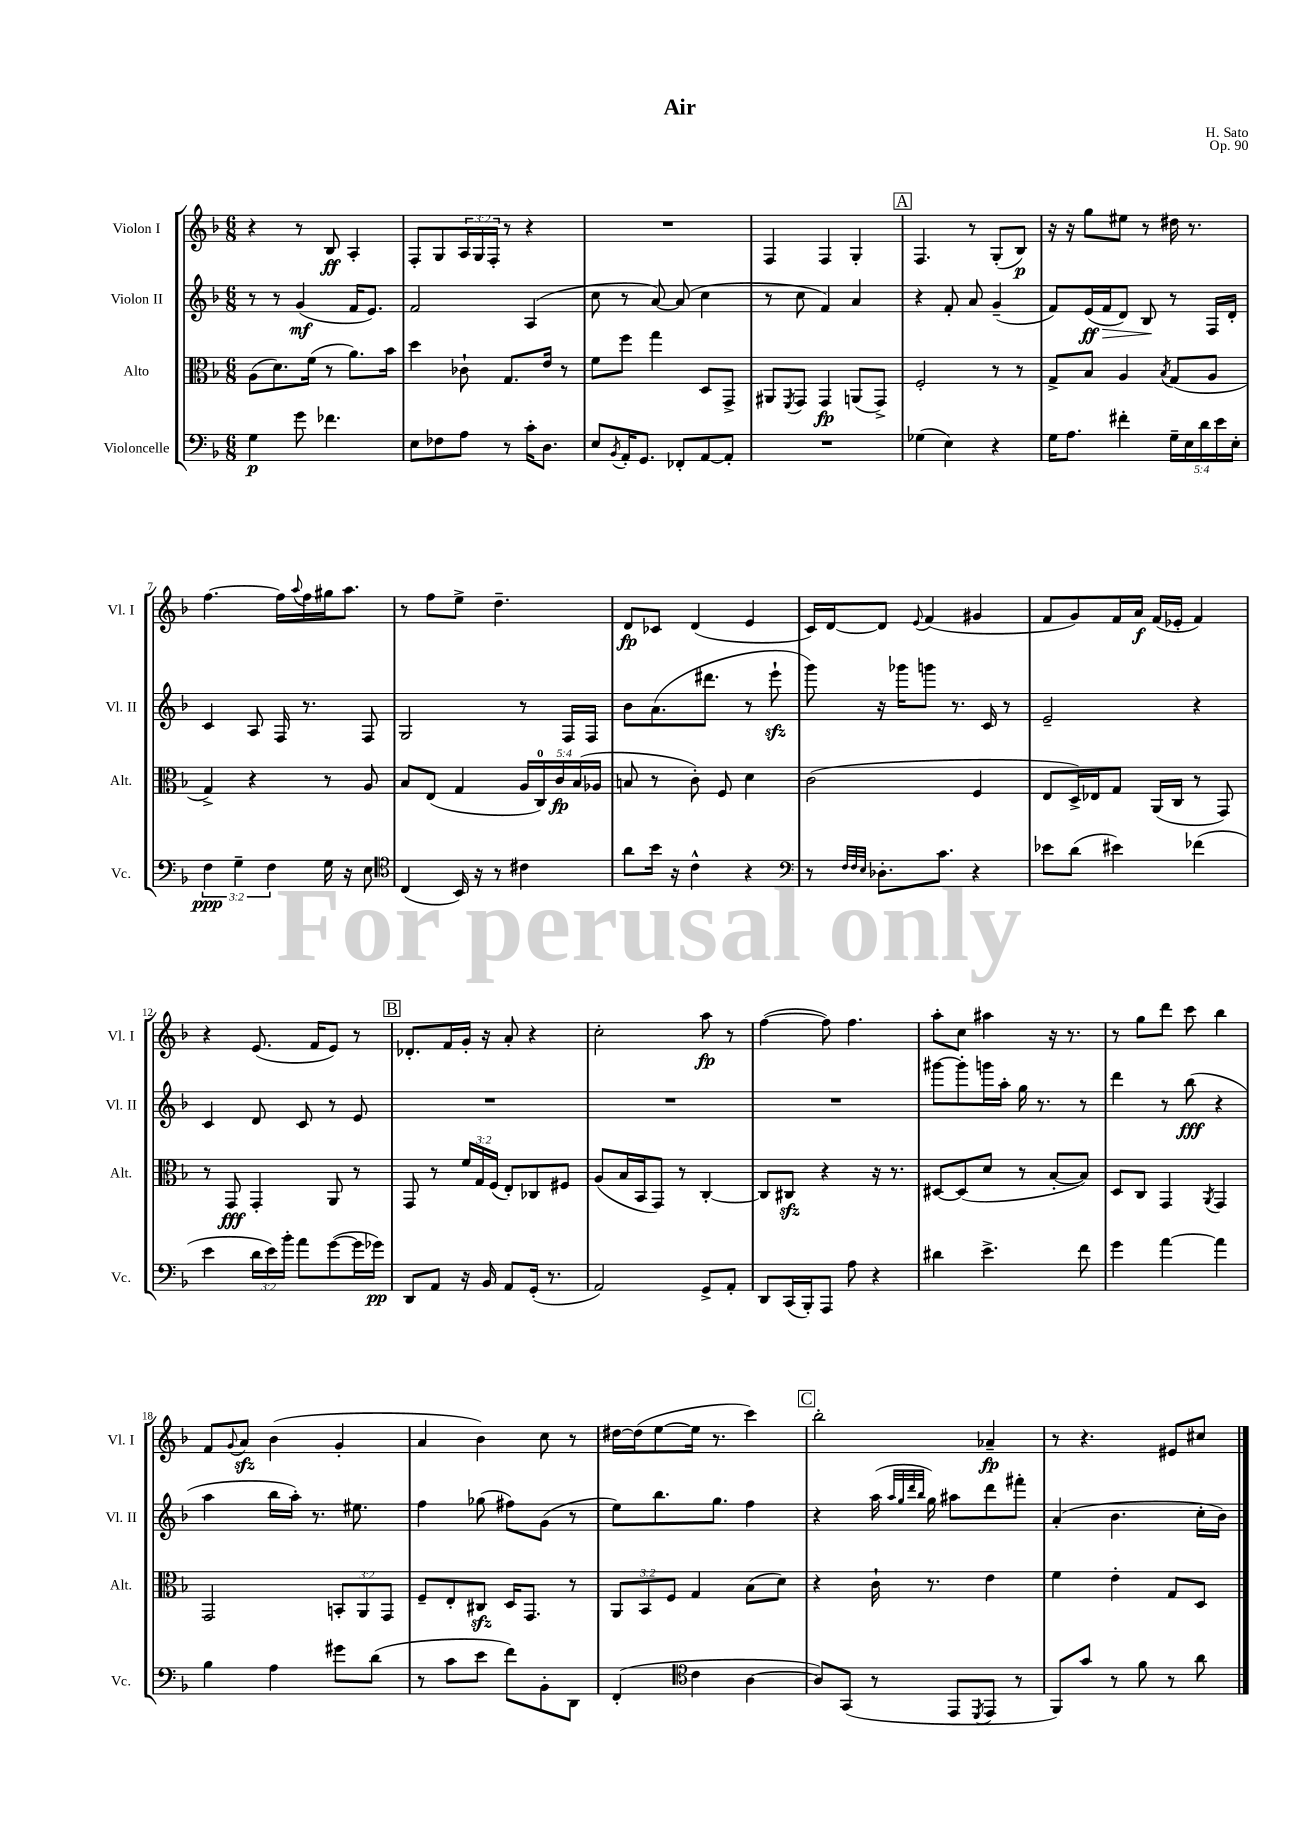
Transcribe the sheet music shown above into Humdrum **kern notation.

**kern	**dynam	**kern	**dynam	**kern	**dynam	**kern	**dynam
*part4	*part4	*part3	*part3	*part2	*part2	*part1	*part1
*staff4	*staff4	*staff3	*staff3	*staff2	*staff2	*staff1	*staff1
*I"Violoncelle	*	*I"Alto	*	*I"Violon II	*	*I"Violon I	*
*I'Vc.	*	*I'Alt.	*	*I'Vl. II	*	*I'Vl. I	*
*clefF4	*	*clefC3	*	*clefG2	*	*clefG2	*
*k[b-]	*	*k[b-]	*	*k[b-]	*	*k[b-]	*
*M6/8	*	*M6/8	*	*M6/8	*	*M6/8	*
=1	=1	=1	=1	=1	=1	=1	=1
4G\	p	(8A\L	.	8r	.	4r	.
.	.	8.d\)	.	8r	.	.	.
8g\	.	.	.	(4g/	mf	8r	.
.	.	(16f\Jk	.	.	.	.	.
4.f-X\	.	8r	.	.	.	8B-/	ff
.	.	8.a\L)	.	16f/KL	.	4A'/	.
.	.	.	.	8.e/J)	.	.	.
.	.	16b-\Jk	.	.	.	.	.
=2	=2	=2	=2	=2	=2	=2	=2
8E\L	.	4dd\	.	2f/	.	8F'/L	.
8F-X\	.	.	.	.	.	8G/	.
8A\J	.	8c-X`\	.	.	.	24A/L	.
.	.	.	.	.	.	24G/	.
.	.	.	.	.	.	24F'/JJ	.
8r	.	8.G/L	.	.	.	8r	.
16c'\KL	.	.	.	(4A/	.	4r	.
8.D\J	.	16e/Jk	.	.	.	.	.
.	.	8r	.	.	.	.	.
=3	=3	=3	=3	=3	=3	=3	=3
8E/L	.	8f\L	.	8cc\	.	2.r	.
8qBB-/	.	.	.	.	.	.	.
16AA'/K	.	8ff\J	.	8r	.	.	.
8.GG/J	.	.	.	.	.	.	.
.	.	4gg\	.	[8a/)	.	.	.
8FF-X'/L	.	.	.	(8a/]	.	.	.
[8AA/	.	8D/L	.	4cc\	.	.	.
8AA'/J]	.	8GG^/J	.	.	.	.	.
=4	=4	=4	=4	=4	=4	=4	=4
2.r	.	8AA#X/L	.	8r	.	4F/	.
.	.	8qFF/	.	.	.	.	.
.	.	8GG/J	.	8cc\	.	.	.
.	.	4GG/	fp	4f/)	.	4F/	.
.	.	(8AAn/L	.	4a/	.	4G'/	.
.	.	8GG^/J)	.	.	.	.	.
!!LO:REH:place=s1:t=A
=5	=5	=5	=5	=5	=5	=5	=5
(4G-X\	.	2F'/	.	4r	.	4.F/	.
4E\)	.	.	.	8f'/	.	.	.
.	.	.	.	8a/	.	8r	.
4r	.	8r	.	(4g~/	.	(8G'/L	.
.	.	8r	.	.	.	8B-/J)	p
=6	=6	=6	=6	=6	=6	=6	=6
16G\KL	.	8G^/L	.	8f/L)	.	16r	.
8.A\J	.	.	.	.	.	16r	.
.	.	8B-/J	.	(16e/L	ff	8gg\L	.
!	!	!	!	!	!LO:HP:b	!	!
.	.	.	.	16f/J	>	.	.
4f#X'\	.	4A/	.	8d/J)	.	8ee#X\J	.
.	.	.	.	8B-/	.	8r	.
.	.	8qB-/	.	.	.	.	.
20G~\LL	.	(8G/L	.	8r	]	16dd#X\	.
20E\	.	.	.	.	.	.	.
.	.	.	.	.	.	8.r	.
20d\	.	.	.	.	.	.	.
.	.	8A/J	.	16F/LL	.	.	.
20e\	.	.	.	.	.	.	.
.	.	.	.	16d'/JJ	.	.	.
20E'\JJ	.	.	.	.	.	.	.
!!LO:LB:g=z
=7	=7	=7	=7	=7	=7	=7	=7
6F\	ppp	4G^/)	.	4c/	.	[4.ff\	.
6G~\	.	.	.	.	.	.	.
.	.	4r	.	8A/	.	.	.
6F\	.	.	.	.	.	.	.
.	.	.	.	16F/	.	16ff\LL]	.
.	.	.	.	.	.	8qqaa/	.
.	.	.	.	8.r	.	16ff\	.
16G\	.	8r	.	.	.	16gg#X\J	.
16r	.	.	.	.	.	8.aa\J	.
8E\	.	8A/	.	8F/	.	.	.
=8	=8	=8	=8	=8	=8	=8	=8
*clefC4	*	*	*	*	*	*	*
(4C/	.	8B-/L	.	2G/	.	8r	.
.	.	(8E/J	.	.	.	8ff\L	.
16BB-/)	.	4G/	.	.	.	8ee^\J	.
16r	.	.	.	.	.	.	.
8r	.	.	.	.	.	4.dd~\	.
4c#X\	.	20A/LL	.	8r	.	.	.
.	.	20C/)	.	.	.	.	.
.	.	20c/	fp	.	.	.	.
.	.	.	.	16F/LL	.	.	.
.	.	(20B-/	.	.	.	.	.
.	.	.	.	16F/JJ	.	.	.
.	.	20A-X/JJ	.	.	.	.	.
=9	=9	=9	=9	=9	=9	=9	=9
8a\L	.	8Bn/	.	8b-\L	.	8d/L	fp
16b-\Jk	.	8r	.	(8.a\	.	8c-X/J	.
16r	.	.	.	.	.	.	.
4c^^\	.	8c'\)	.	.	.	(4d/	.
.	.	.	.	8.ddd#X\J	.	.	.
.	.	8F/	.	.	.	.	.
4r	.	4d\	.	8r	.	4e/	.
.	.	.	.	8eeezz`\	.	.	.
=10	=10	=10	=10	=10	=10	=10	=10
*clefF4	*	*	*	*	*	*	*
8r	.	(2c\	.	8ggg\)	.	16c/LL)	.
.	.	.	.	.	.	[16d/J	.
32qqF/LLL	.	.	.	.	.	.	.
32qqF/	.	.	.	.	.	.	.
32qqE/JJJ	.	.	.	.	.	.	.
8.D-X'\L	.	.	.	16r	.	8d/J]	.
.	.	.	.	16ggg-X\KL	.	.	.
.	.	.	.	.	.	8qqe/	.
.	.	.	.	8gggn\J	.	(4f/	.
8.c\J	.	.	.	.	.	.	.
.	.	.	.	8.r	.	.	.
4r	.	4F/	.	.	.	4g#X/	.
.	.	.	.	16c/	.	.	.
.	.	.	.	8r	.	.	.
=11	=11	=11	=11	=11	=11	=11	=11
8e-X\L	.	8E/L	.	2e~/	.	8f/L	.
(8d\J	.	16D^/L)	.	.	.	8g/)	.
.	.	16E-X/J	.	.	.	.	.
4e#X\)	.	8G/J	.	.	.	16f/L	.
.	.	.	.	.	.	16a/JJ	f
.	.	(16AA/LL	.	.	.	(16f/LL	.
.	.	16C/JJ	.	.	.	16e-X'/JJ	.
(4f-X\	.	8r	.	4r	.	4f/)	.
.	.	8GG/)	.	.	.	.	.
!!LO:LB:g=z
=12	=12	=12	=12	=12	=12	=12	=12
4e\	.	8r	.	4c/	.	4r	.
.	.	8GG/	fff	.	.	.	.
24d\LL	.	4GG'/	.	8d/	.	(8.e/	.
24e\)	.	.	.	.	.	.	.
24b-'\JJ	.	.	.	.	.	.	.
8a\L	.	.	.	8c/	.	.	.
.	.	.	.	.	.	16f/KL	.
([8g\	.	8AA/	.	8r	.	8e/J)	.
16g\L]	.	8r	.	8e/	.	8r	.
16g-X\JJ)	pp	.	.	.	.	.	.
!!LO:REH:place=s1:t=B
=13	=13	=13	=13	=13	=13	=13	=13
8DD/L	.	8GG/	.	2.r	.	8.d-X'/L	.
8AA/J	.	8r	.	.	.	.	.
.	.	.	.	.	.	16f/L	.
16r	.	24f/LL	.	.	.	16g'/JJ	.
.	.	24G/	.	.	.	.	.
16BB-/	.	.	.	.	.	16r	.
.	.	(24F/JJ	.	.	.	.	.
8AA/L	.	8E'/L)	.	.	.	8a'/	.
(16GG'/Jk	.	8C-X/	.	.	.	4r	.
8.r	.	.	.	.	.	.	.
.	.	8F#X/J	.	.	.	.	.
=14	=14	=14	=14	=14	=14	=14	=14
2AA/)	.	(8A/L	.	2.r	.	2cc'\	.
.	.	16B-/L	.	.	.	.	.
.	.	16BB-/J	.	.	.	.	.
.	.	8GG/J)	.	.	.	.	.
.	.	8r	.	.	.	.	.
8GG^/L	.	[4C'/	.	.	.	8aa\	fp
8AA'/J	.	.	.	.	.	8r	.
=15	=15	=15	=15	=15	=15	=15	=15
8DD/L	.	8C/L]	.	2.r	.	([4ff\	.
(16CC/L	.	8C#Xzz/J	.	.	.	.	.
16BBB-'/J)	.	.	.	.	.	.	.
8AAA/J	.	4r	.	.	.	8ff\])	.
8A\	.	.	.	.	.	4.ff\	.
4r	.	16r	.	.	.	.	.
.	.	8.r	.	.	.	.	.
=16	=16	=16	=16	=16	=16	=16	=16
4d#X\	.	[8D#X/L	.	[8ggg#X\L	.	8aa'\L	.
.	.	(8D#/]	.	8ggg#'\]	.	8cc\J	.
4.e^\	.	8d/J	.	16gggn\L	.	4aa#X\	.
.	.	.	.	16aa'\JJ	.	.	.
.	.	8r	.	16gg\	.	.	.
.	.	.	.	8.r	.	.	.
.	.	[8B-'/L	.	.	.	16r	.
.	.	.	.	.	.	8.r	.
8f\	.	8B-/J])	.	8r	.	.	.
=17	=17	=17	=17	=17	=17	=17	=17
4g\	.	8D/L	.	4ddd\	.	8r	.
.	.	8C/J	.	.	.	8gg\L	.
[4a\	.	4GG/	.	8r	.	8ddd\J	.
.	.	.	.	(8bb-\	fff	8ccc\	.
.	.	8qAA/	.	.	.	.	.
4a\]	.	4GG/	.	4r	.	4bb-\	.
!!LO:LB:g=z
=18	=18	=18	=18	=18	=18	=18	=18
4B-\	.	2GG/	.	4aa\	.	8f/L	.
.	.	.	.	.	.	8qqg/	.
.	.	.	.	.	.	8azz/J	.
4A\	.	.	.	16bb-\LL	.	(4b-\	.
.	.	.	.	16aa'\JJ)	.	.	.
.	.	.	.	8.r	.	.	.
8g#X\L	.	12BBn'/L	.	.	.	4g'/	.
.	.	.	.	8.ee#X\	.	.	.
.	.	12AA/	.	.	.	.	.
(8d\J	.	.	.	.	.	.	.
.	.	12GG/J	.	.	.	.	.
=19	=19	=19	=19	=19	=19	=19	=19
8r	.	8F~/L	.	4ff\	.	4a/	.
8c\L	.	8E'/	.	.	.	.	.
8e\J	.	8C#Xzz/J	.	(8gg-X\	.	4b-\)	.
8f\L)	.	16D/KL	.	8ff#X\L)	.	.	.
.	.	8.GG/J	.	.	.	.	.
8BB-'\	.	.	.	(8g\J	.	8cc\	.
8DD\J	.	8r	.	8r	.	8r	.
=20	=20	=20	=20	=20	=20	=20	=20
(4FF'/	.	12AA/L	.	8ee\L)	.	[16dd#X\LL	.
.	.	.	.	.	.	(16dd#\J]	.
.	.	12BB-/	.	.	.	.	.
.	.	.	.	8.bb-\	.	[8ee\	.
.	.	12F/J	.	.	.	.	.
*clefC4	*	*	*	*	*	*	*
4c\	.	4G/	.	.	.	16ee\Jk]	.
.	.	.	.	8.gg\J	.	8.r	.
[4A\	.	(8B-\L	.	4ff\	.	4ccc\)	.
.	.	8d\J)	.	.	.	.	.
!!LO:REH:place=s1:t=C
=21	=21	=21	=21	=21	=21	=21	=21
8A/L])	.	4r	.	4r	.	2bb-'\	.
(8GG/J	.	.	.	.	.	.	.
8r	.	16c`\	.	(16aa\	.	.	.
.	.	.	.	32qqaa/LLL	.	.	.
.	.	.	.	32qqgg/	.	.	.
.	.	.	.	32qqddd/	.	.	.
.	.	.	.	32qqbb-/JJJ	.	.	.
.	.	8.r	.	16gg\)	.	.	.
8EE/L	.	.	.	8aa#X\L	.	.	.
8qDD/	.	.	.	.	.	.	.
8EE/J	.	4e\	.	8ddd\	.	4a-X~/	fp
8r	.	.	.	8fff#X'\J	.	.	.
=22	=22	=22	=22	=22	=22	=22	=22
8FF/L)	.	4f\	.	(4a'/	.	8r	.
8g/J	.	.	.	.	.	4.r	.
8r	.	4e'\	.	4.b-\	.	.	.
8f\	.	.	.	.	.	.	.
8r	.	8G/L	.	.	.	8e#X/L	.
8a\	.	8D/J	.	16cc'\LL	.	8cc#X/J	.
.	.	.	.	16b-\JJ)	.	.	.
==	==	==	==	==	==	==	==
*-	*-	*-	*-	*-	*-	*-	*-
